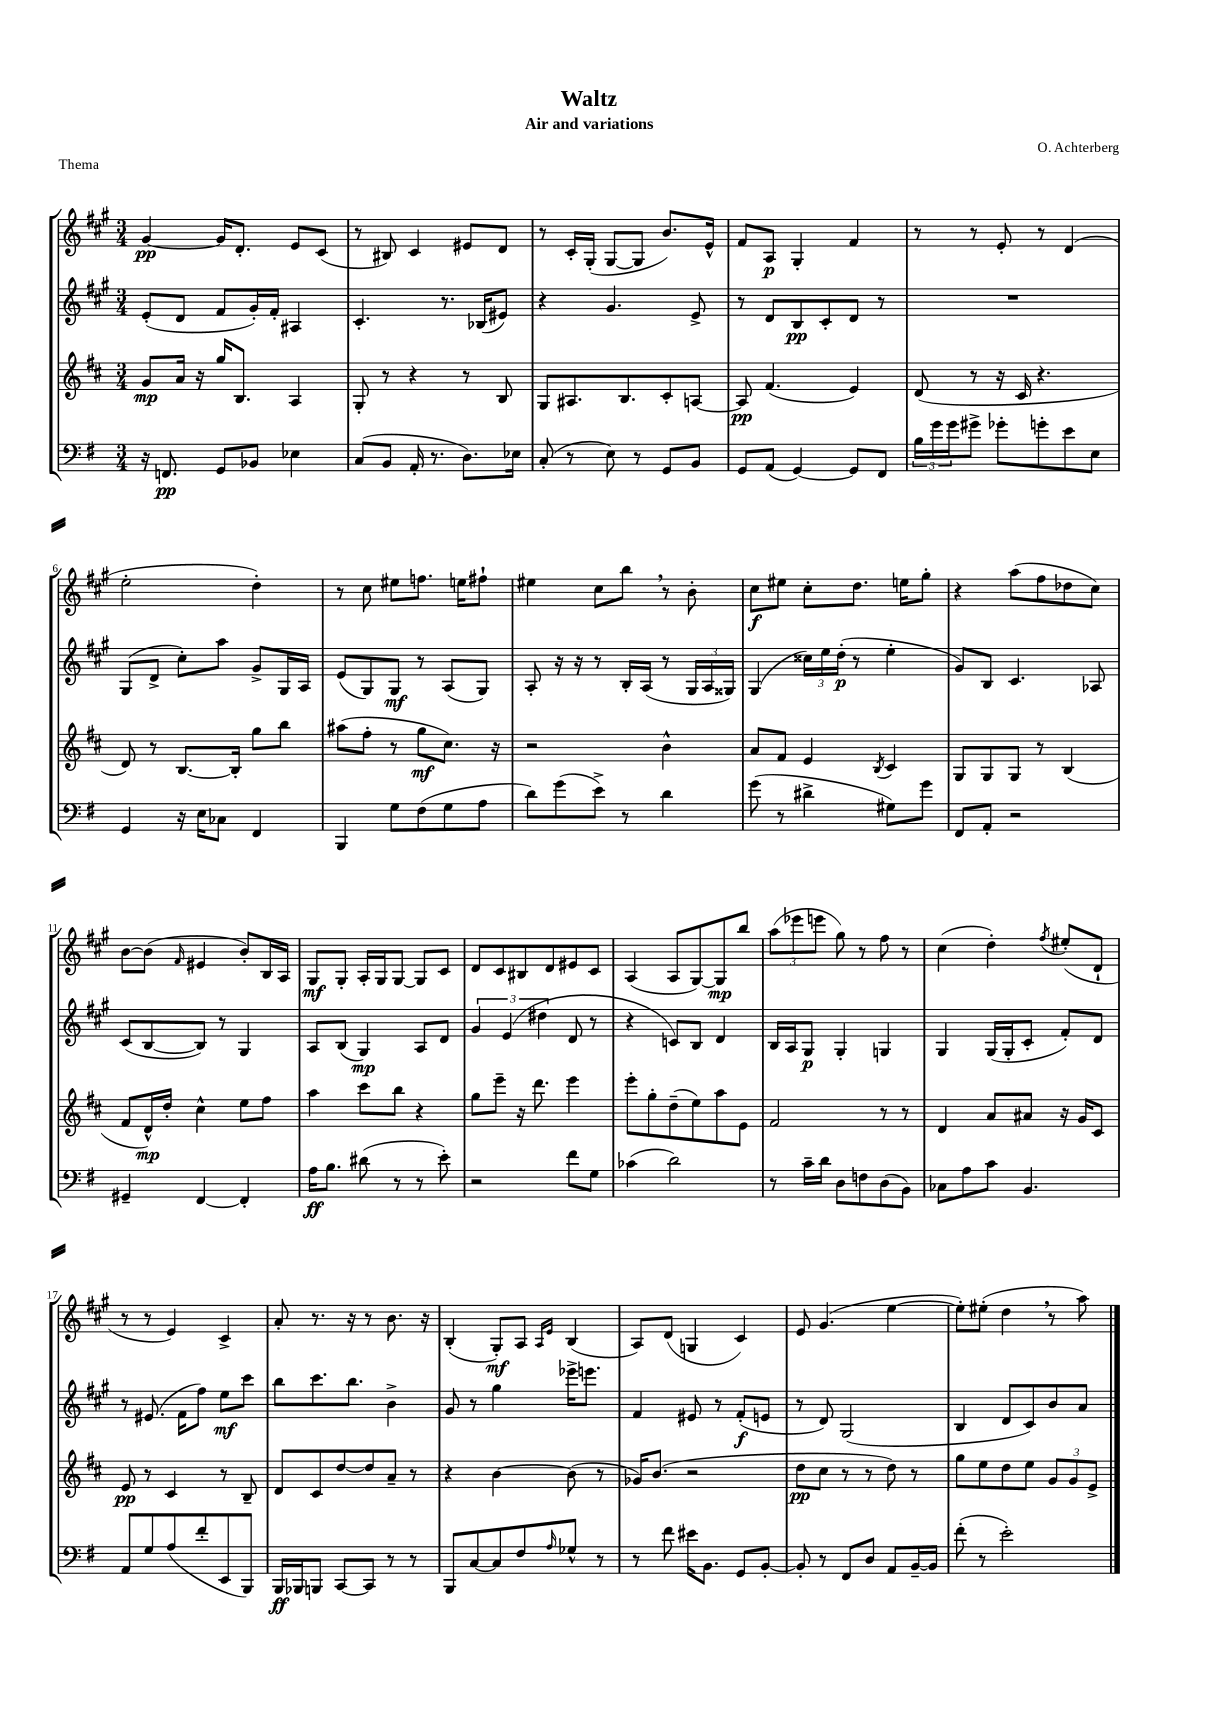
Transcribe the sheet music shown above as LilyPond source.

\header { title = "Waltz" composer = "O. Achterberg" subtitle = "Air and variations" piece = "Thema" }
<<
\new StaffGroup <<
\new Staff = "s0" {
    \clef treble \key a \major \numericTimeSignature \time 3/4
    gis'4~\pp gis'16 d'8.-. e'8 cis'8( |
    r8 bis8) cis'4 eis'8 d'8 |
    r8 cis'16-. gis16-.( gis8~ gis8 b'8.) e'16-^ |
    fis'8 a8\p gis4-. fis'4 |
    r8 r8 e'8-. r8 d'4( |
    e''2-. d''4-.) |
    r8 cis''8 eis''8 f''8. e''16 fis''8-! |
    eis''4 cis''8 b''8 \breathe r8 b'8-. |
    cis''8\f eis''8 cis''8-. d''8. e''16 gis''8-. |
    r4 a''8( fis''8 des''8 cis''8) |
    b'8~ b'8( \grace { fis'16 } eis'4 b'8-.) b16 a16 |
    gis8\mf gis8-. a16-. gis16 gis8~ gis8 cis'8 |
    d'8 cis'8 bis8 d'8 eis'8 cis'8 |
    a4( a8 gis8~) gis8\mp b''8 |
    \tuplet 3/2 { a''8( ees'''8 e'''8 } gis''8) r8 fis''8 r8 |
    cis''4( d''4-.) \acciaccatura { fis''8 } eis''8-.( d'8-! |
    r8 r8 e'4) cis'4-> |
    a'8-. r8. r16 r8 b'8. r16 |
    b4-.( gis8-.\mf) a8 \grace { a16 e'16 } b4( |
    a8) d'8( g4 cis'4) |
    e'8 gis'4.( e''4~ |
    e''8-.) eis''8-.( d''4 \breathe r8 a''8) \bar "|." |
}
\new Staff = "s1" {
    \clef treble \key a \major \numericTimeSignature \time 3/4
    e'8-.( d'8 fis'8 gis'16-.) fis'16-. ais4 |
    cis'4.-. r8. bes16( eis'8) |
    r4 gis'4. e'8-> |
    r8 d'8 b8\pp cis'8-. d'8 r8 |
    R2. |
    gis8( d'8-> cis''8-.) a''8 gis'8-> gis16 a16 |
    e'8( gis8) gis8\mf r8 a8( gis8) |
    a8-. r16 r16 r8 b16-. a16( r8 \tuplet 3/2 { gis16 a16 gisis16) } |
    gis4( \tuplet 3/2 { cisis''16) e''16 d''16-.\p( } r8 e''4-. |
    gis'8) b8 cis'4. aes8 |
    cis'8( b8~ b8) r8 gis4 |
    a8 b8( gis4\mp) a8 d'8 |
    \tuplet 3/2 { gis'4 e'4( dis''4 } d'8 r8 |
    r4 c'8) b8 d'4 |
    b16 a16 gis8\p gis4-. g4 |
    gis4 gis16( gis16-. cis'8-. fis'8-.) d'8 |
    r8 eis'8.( fis'16 fis''8) e''8\mf cis'''8 |
    b''8 cis'''8. b''8. b'4-> |
    gis'8 r8 gis''4 ees'''16-> e'''8. |
    fis'4 eis'8 r8 fis'8-.\f( e'8 |
    r8 d'8) gis2( |
    b4 d'8 cis'8) b'8 a'8 \bar "|." |
}
\new Staff = "s2" {
    \clef treble \key d \major \numericTimeSignature \time 3/4
    g'8\mp a'16 r16 g''16 b8. a4 |
    g8-. r8 r4 r8 b8 |
    g8 ais8. b8. cis'8-. a8~ |
    a8\pp fis'4.( e'4) |
    d'8( r8 r16 cis'16 r4. |
    d'8) r8 b8.~ b16-. g''8 b''8 |
    ais''8( fis''8-. r8 g''8\mf cis''8.) r16 |
    r2 b'4-^ |
    a'8 fis'8 e'4 \acciaccatura { b8 } cis'4 |
    g8 g8 g8 r8 b4( |
    fis'8 d'16-^\mp) d''16-. cis''4-^ e''8 fis''8 |
    a''4 cis'''8 b''8 r4 |
    g''8 e'''8-- r16 d'''8. e'''4 |
    e'''8-. g''8-. d''8--( e''8) a''8 e'8 |
    fis'2 r8 r8 |
    d'4 a'8 ais'8 r16 g'16 cis'8 |
    e'8\pp r8 cis'4 r8 b8-- |
    d'8 cis'8 d''8~ d''8 a'8-- r8 |
    r4 b'4~ b'8( r8 |
    ges'16) b'8.( r2 |
    d''8\pp cis''8 r8 r8 d''8) r8 |
    g''8 e''8 d''8 e''8 \tuplet 3/2 { g'8 g'8 e'8-> } \bar "|." |
}
\new Staff = "s3" {
    \clef bass \key g \major \numericTimeSignature \time 3/4
    r16 f,8.\pp g,8 bes,8 ees4 |
    c8( b,8 a,16-. r8. d8.) ees16 |
    c8-.( r8 e8) r8 g,8 b,8 |
    g,8 a,8( g,4~) g,8 fis,8 |
    \tuplet 3/2 { b16 g'16 g'16 } gis'8-> ges'8-. g'8-. e'8 e8 |
    g,4 r16 e16 ces8 fis,4 |
    b,,4 g8 fis8( g8 a8 |
    d'8) g'8( e'8->) r8 d'4 |
    g'8( r8 dis'4-> gis8) g'8 |
    fis,8 a,8-. r2 |
    gis,4-- fis,4~ fis,4-. |
    a16\ff b8. dis'8( r8 r8 e'8-.) |
    r2 fis'8 g8 |
    ces'4( d'2) |
    r8 c'16-- d'16 d8 f8 d8( b,8) |
    ces8 a8 c'8 b,4. |
    a,8 g8 a8( fis'8-. e,8 b,,8) |
    b,,16\ff bes,,16 b,,8 c,8~ c,8 r8 r8 |
    b,,8 c8~ c8 fis8 \grace { a16 } ges8-^ r8 |
    r8 fis'8 eis'16 b,8. g,8 b,8~-. |
    b,8-. r8 fis,8 d8 a,8 b,16~-- b,16 |
    fis'8-.( r8 e'2-.) \bar "|." |
}
>>
>>
